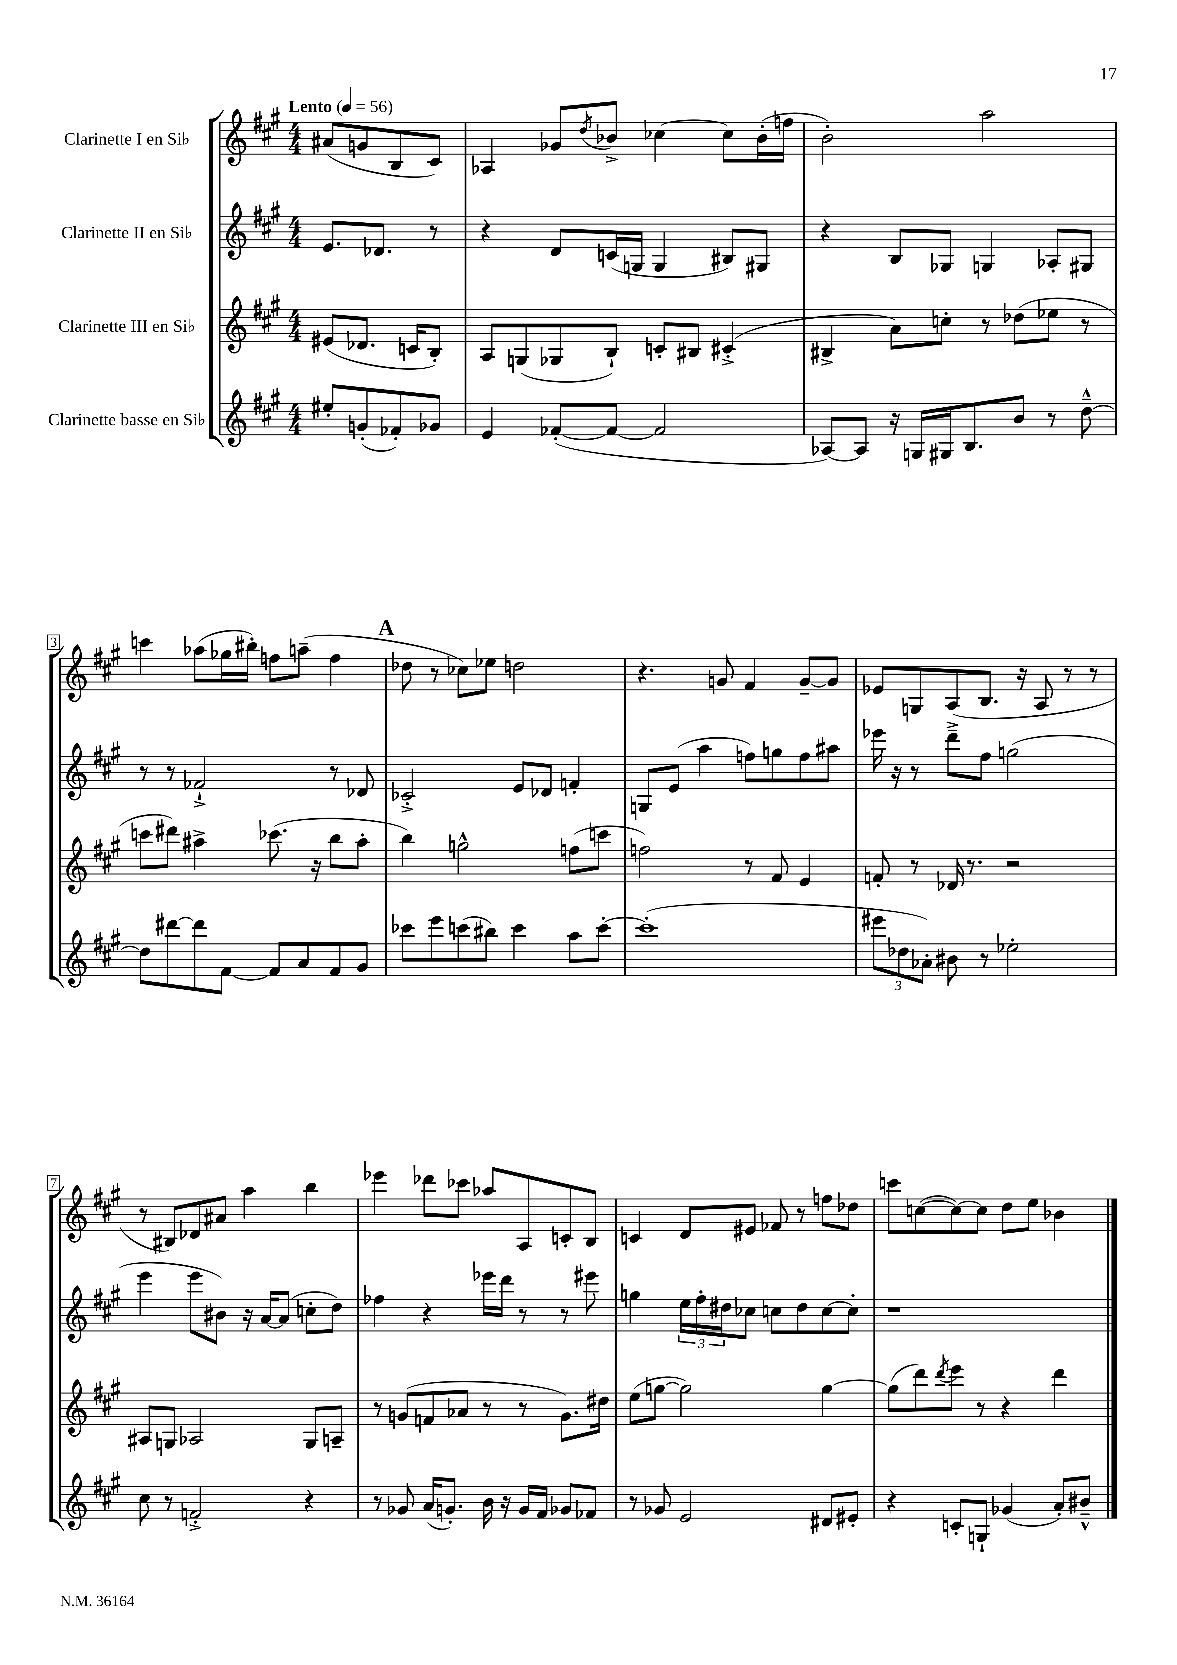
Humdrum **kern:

**kern	**kern	**kern	**kern
*staff4	*staff3	*staff2	*staff1
*clefG2	*clefG2	*clefG2	*clefG2
*k[f#c#g#]	*k[f#c#g#]	*k[f#c#g#]	*k[f#c#g#]
*M4/4	*M4/4	*M4/4	*M4/4
*MM56	*MM56	*MM56	*MM56
8ee#'/L	(8e#/L	8.e/L	(8a#/L
(8g'/	8.d-/J	.	8g/
.	.	8.d-/J	.
8f-'/)	.	.	8B/
.	16c/LK	.	.
8g-/J	8B'/J)	8r	8c#/J)
=	=	=	=
4e/	8A/L	4r	4A-/
.	(8G/	.	.
([8f-'/L	8G-/	8d/L	8g-/L
.	.	.	8qdd/
8f-/_J	8B`/J)	(16c/L	8b-^/J
.	.	16G/JJ	.
2f-/]	8c'/L	4G/	[4cc-\
.	8B#/J	.	.
.	(4c#'^/	8B#/L)	8cc-\]L
.	.	8G#/J	(16b-'\L
.	.	.	16ff\JJ
=	=	=	=
[8A-/L)	4B#^/	4r	2b'\)
8A-/]J	.	.	.
16r	8a\L)	8B/L	.
16G/LL	.	.	.
16G#/J	8cc'\J	8G-/J	.
8.B/	.	.	.
.	8r	4G/	2aa\
8b/J	(8dd-\L	.	.
8r	8ee-\J	8A-'/L	.
[8dd~^^\	8r	8G#/J	.
=	=	=	=
8dd\]L	8ccc\L	8r	4ccc\
[8ddd#\	8ddd#\J)	8r	.
8ddd#\]	4aa#^\	2f-`^/	(8aa-\L
[8f#\J	.	.	16gg-\L
.	.	.	16bb#'\JJ)
8f#/]L	(8.ccc-\	.	8ff\L
8a/	.	.	(8aa~\J
.	16r	.	.
8f#/	8bb\L	8r	4ff\
8g#/J	8aa#'\J	8d-/	.
=	=	=	=
8ccc-\L	4bb\)	2c-'^/	8dd-\
8eee\	.	.	8r
(8ccc\	2gg^^\	.	8cc-\L)
8bb#\J)	.	.	8ee-\J
4ccc\	.	8e/L	2dd\
.	.	8d-/J	.
8aa\L	(8ff\L	4f'/	.
[8ccc'\J	8ccc\J	.	.
=	=	=	=
(1ccc']	2ff\)	8G/L	4.r
.	.	(8e/J	.
.	.	4aa\	.
.	.	.	8g/
.	8r	8ff\L)	4f#/
.	8f#/	8gg\	.
.	4e/	8ff\	[8g~/L
.	.	8aa#\J	8g/]J
=	=	=	=
12eee#\L	8f'/	16eee-\	8e-/L
.	.	16r	.
12dd-\	.	.	.
.	8r	8r	8G/
12a-'\J)	.	.	.
8b#\	16d-/	8ddd~^\L	(8A/
.	8.r	.	.
8r	.	8ff#\J	8.B/J
2ee-'\	2r	(2gg\	.
.	.	.	16r
.	.	.	8A/
.	.	.	8r
.	.	.	8r
=	=	=	=
8cc#\	8A#/L	4eee\	8r
8r	8G/J	.	8B#/L)
2f'^/	2A-/	8eee\L	8d-/
.	.	8b#\J)	8a#/J
.	.	16r	4aa\
.	.	[16a/LK	.
.	.	(8a/]J	.
4r	8G/L	8cc'\L	4bb\
.	8A~/J	8dd\J)	.
=	=	=	=
8r	8r	4ff-\	4eee-\
8g-/	(8g/L	.	.
(16a/LK	8f/	4r	8ddd-\L
8.g'/J)	.	.	.
.	8a-/J	.	8ccc-\J
16b\	8r	16eee-\LL	8aa-/L
16r	.	16ddd\JJ	.
16g/LL	8r	8r	8A/
16f#/JJ	.	.	.
8g-/L	8.g\L)	8r	8c'/
8f-/J	.	8eee#\	8B/J
.	16dd#\Jk	.	.
=	=	=	=
8r	(8ee\L	4gg\	4c/
8g-/	[8gg\J	.	.
2e/	2gg\])	24ee\LL	8d/L
.	.	24ff#'\	.
.	.	24dd#\J	.
.	.	8cc-\J	8e#/J
.	.	8cc\L	8f-/
.	.	8dd#\	8r
8d#/L	[4gg\	[8cc\	8ff\L
8e#'/J	.	8cc'\]J	8dd-\J
=	=	=	=
4r	(8gg\]L	1r	8ccc\L
.	8ddd\)	.	([8cc\
.	8qddd/	.	.
8c'/L	8eee\J	.	8cc\_)
8G`/J	8r	.	8cc\]J
(4g-/	4r	.	8dd\L
.	.	.	8ee\J
8a'/L)	4ddd\	.	4b-\
8b#~^^/J	.	.	.
==	==	==	==
*-	*-	*-	*-
